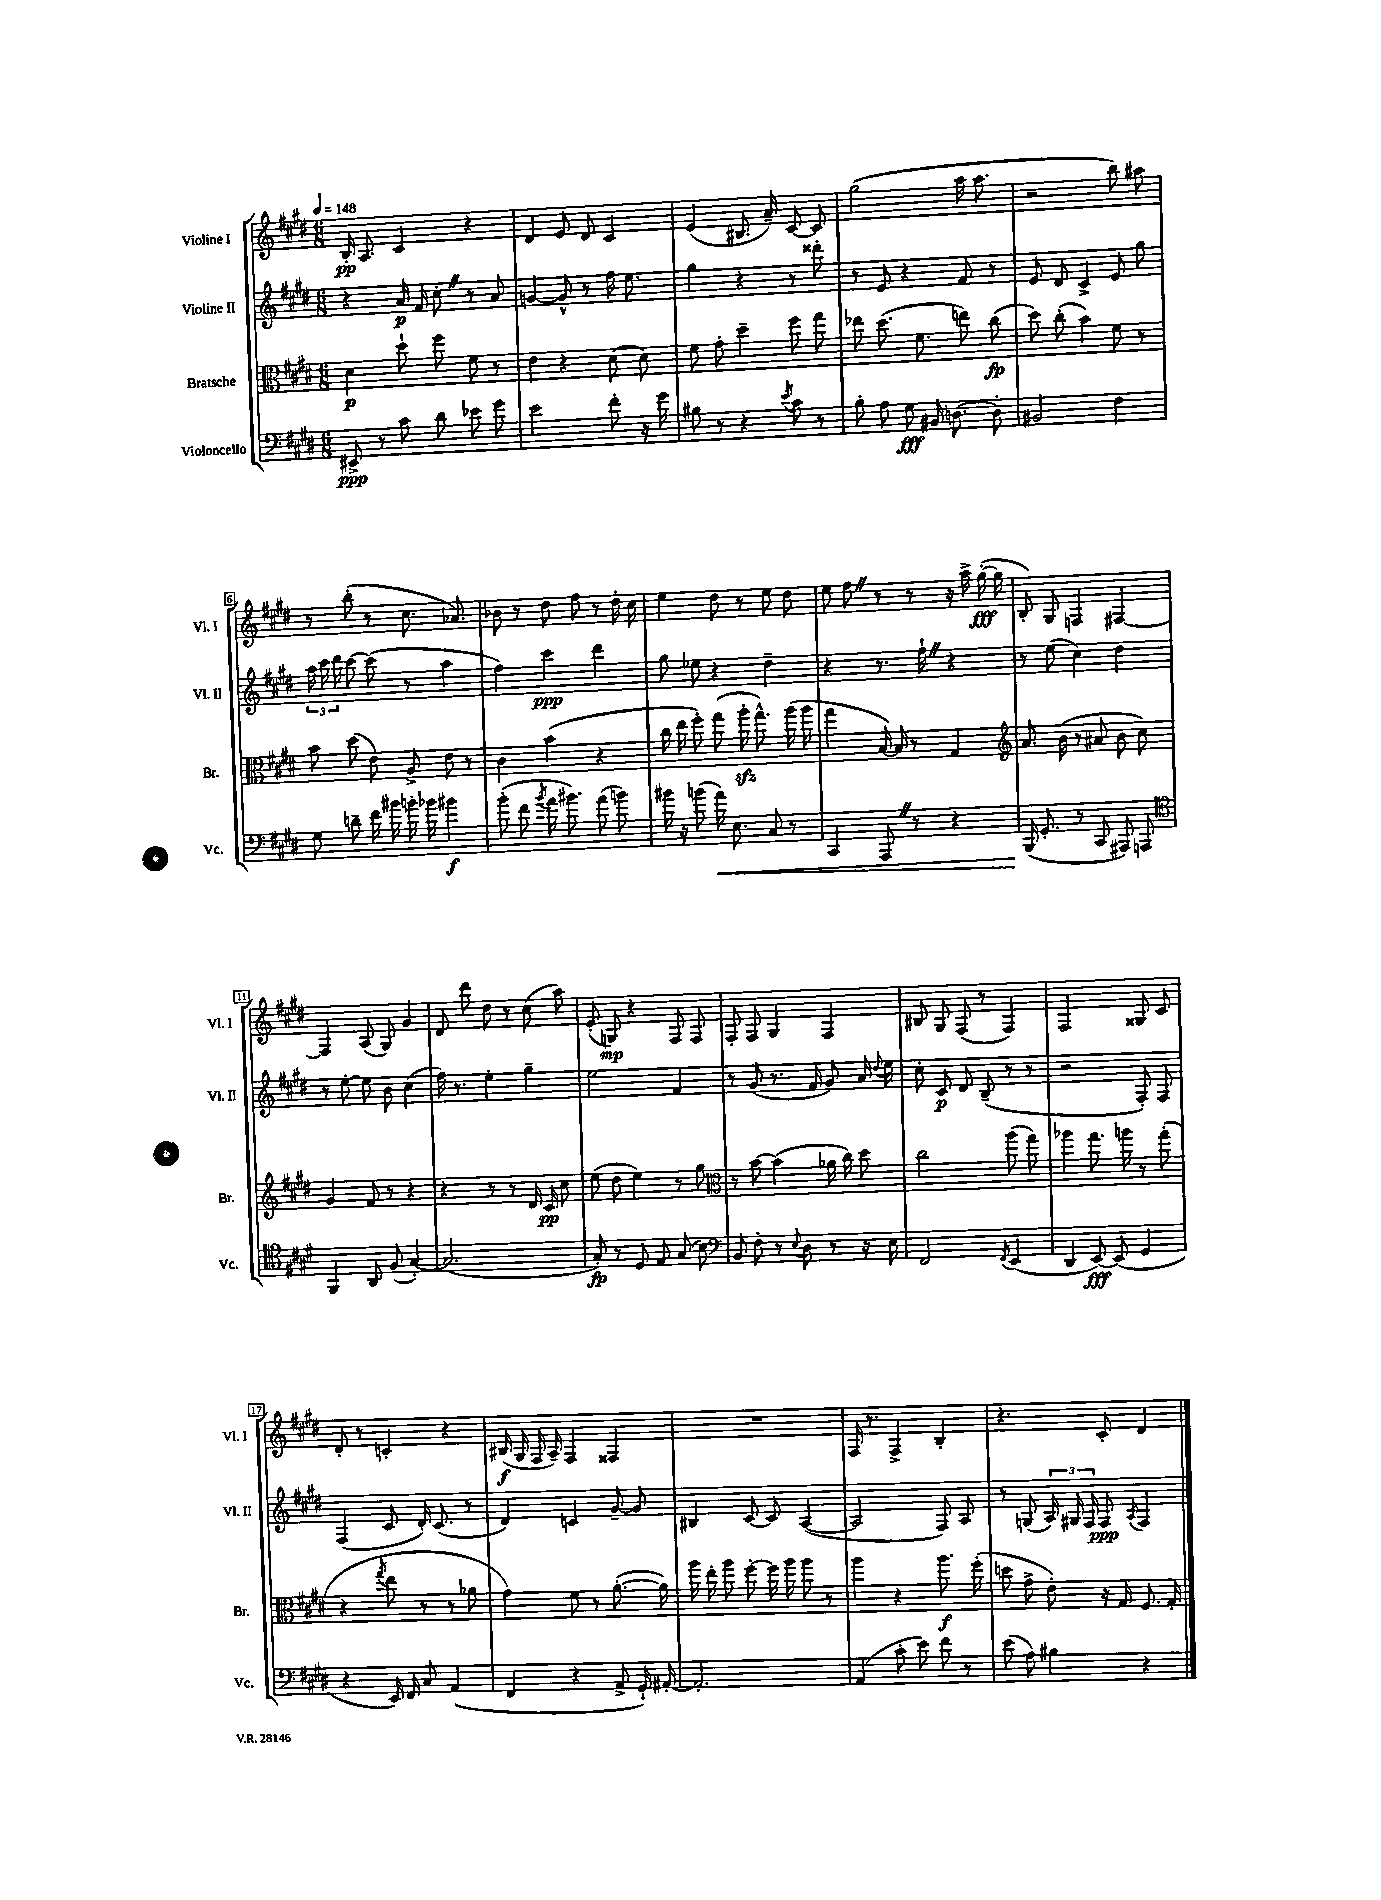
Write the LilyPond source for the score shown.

<<
\new StaffGroup <<
\new Staff = "s0" \with { instrumentName = "Violine I" shortInstrumentName = "Vl. I" } {
    \clef treble \key e \major \numericTimeSignature \time 6/8 \tempo 4 = 148
    \autoBeamOff b16-.\pp a8. cis'4 r4 |
    dis'4 e'8 dis'8 cis'4 |
    e'4( bis8. a'16--) cis'8~ cis'8 |
    gis''2( a''16 a''8. |
    r2 b''8) ais''8 |
    r8 b''8-.( r8 cis''8. aes'8.) |
    bes'8 r8 dis''8 fis''8 r8 dis''16-. cis''16 |
    e''4 dis''8 r8 e''8 dis''8 |
    e''8 fis''8 \once \override BreathingSign.text = \markup { \musicglyph "scripts.caesura.straight" } \breathe r8 r8 r16 a''16-> gis''16~-.\fff( gis''16 |
    b8-.) gis8 f4 fis4~ |
    fis4 a8( gis8) gis'4 |
    dis'8 dis'''8 dis''8 r8 cis''8( a''8) |
    e'8-.( g8\mp) r4 fis8 fis8 |
    fis8-. fis8 gis4 fis4 |
    bis8 gis8 fis8( r8 fis4) |
    fis2 gisis8 cis'8 |
    dis'8-. r8 c'4-. r4 |
    bis16\f( gis16 fis16 a16--) fis4 fisis4 |
    R2. |
    fis16 r8. fis4-> b4-. |
    r4. cis'8-. dis'4 \bar "|." |
}
\new Staff = "s1" \with { instrumentName = "Violine II" shortInstrumentName = "Vl. II" } {
    \clef treble \key e \major \numericTimeSignature \time 6/8
    \autoBeamOff r4 a'16\p fis'16 cis''8-. \once \override BreathingSign.text = \markup { \musicglyph "scripts.caesura.straight" } \breathe r8 a'8 |
    g'4~ g'8-^ r8 fis''16 e''8. |
    gis''4 r4 r8 disis'''8-. |
    r8 e'8 r4 fis'8 r8 |
    e'8 dis'8 cis'4-> e'8 gis''8 |
    \tuplet 3/2 { a''16 cis'''16 dis'''16 } cis'''8~ cis'''8( r8 a''4 |
    fis''4) cis'''4\ppp dis'''4 |
    gis''8 ees''8 r4 dis''4-- |
    r4 r8. fis''16-! \once \override BreathingSign.text = \markup { \musicglyph "scripts.caesura.straight" } \breathe r4 |
    r8 e''8( cis''4) dis''4 |
    r8 e''8~-. e''8 b'8 cis''4( |
    fis''16) r8. e''4-. gis''4-- |
    e''2 fis'4 |
    r8 gis'8( r8. fis'16 gis'8) a'16 \appoggiatura { dis''8 } e''16 |
    cis''8-. cis'8\p dis'8 b8--( r8 r8 |
    r2 fis8-.) fis8 |
    fis4( cis'8 dis'16-.) cis'8.( r8 |
    dis'4) c'4 gis'8~-- gis'8 |
    bis4 cis'8~ cis'8 a4~( |
    a2 fis8) a8 |
    r8 g8( \tuplet 3/2 { a16) gis16 fis16 } fis8\ppp \acciaccatura { a8 } fis4 \bar "|." |
}
\new Staff = "s2" \with { instrumentName = "Bratsche" shortInstrumentName = "Br." } {
    \clef alto \key e \major \numericTimeSignature \time 6/8
    \autoBeamOff dis'4\p dis''8-! fis''8 fis'8 r8 |
    e'4 r4 dis'8( dis'8) |
    fis'8 gis'8-. dis''4-- fis''8 gis''8 |
    ees''8 dis''8.( fis'8. e''8) cis''8\fp( |
    dis''8) cis''8-.( b'4) fis'8 r8 |
    b'8 dis''8( e'8) a8-> e'8 r8 |
    cis'4 b'4( r4 |
    cis''16 e''16 fis''8-.) gis''8( a''16-.\sfz gis''8.-^) a''16( a''16 |
    gis''4 b16~) b16 r8 gis4 |
    \clef treble a'8. b'16( r8 ais'8 b'8 cis''8) |
    gis'4 fis'8 r8 r4 |
    r4 r8 r8 dis'16 cis'16\pp cis''8 |
    e''8( dis''8 e''4) r8 gis''8 |
    \clef alto r8 b'8~ b'4( aes'16 cis''16) dis''8 |
    cis''2 a''8( gis''8) |
    aes''4 gis''8. a''16 r8 gis''8-.( |
    r4 \acciaccatura { gis''8 } e''8 r8 r8 aes'8 |
    gis'4) fis'8 r8 a'8.~-.( a'16) |
    a''16 e''16-. a''8 fis''8~-. fis''16 a''16 a''8 r8 |
    a''4 r4 a''8.\f fis''16-.( |
    d''8 gis'8-> e'8-.) r16 gis16 fis8. gis16-. \bar "|." |
}
\new Staff = "s3" \with { instrumentName = "Violoncello" shortInstrumentName = "Vc." } {
    \clef bass \key e \major \numericTimeSignature \time 6/8
    \autoBeamOff eis,8->\ppp r8 cis'8 dis'8 ees'8 gis'8 |
    e'2 fis'8-. r16 gis'16 |
    bis8 r8 r4 \acciaccatura { e'8 } cis'8 r8 |
    b8-. a8 gis8\fff bis,16 d8.~ d8-. |
    bis,2 fis4 |
    gis8 d'8-- fis'16 bis'16 b'16-. bes'16 bis'4\f |
    b'8-.( fis'8 \acciaccatura { b'8 } a'16 bis'8.) a'8( b'8) |
    bis'16 r16 b'8( a'16\<) e8. cis8 r8 |
    cis,4 a,,8 \once \override BreathingSign.text = \markup { \musicglyph "scripts.caesura.straight" } \breathe r8 r4 |
    b,,16\!( gis,8.-. r8 cis,8 ais,,8) a,,8 |
    \clef tenor fis,4 a,8 fis8( gis4~-.) |
    gis2.( |
    gis8-.\fp) r8 dis8 e8 gis8( b8) |
    \clef bass b,8 fis8-. r8 \appoggiatura { e8 } dis8 r8 r16 e16 |
    fis,2 \acciaccatura { fis,8 } e,4( |
    dis,4 e,8~\fff) e,8( gis,4 |
    r4 e,16) fis,16 cis8 a,4( |
    fis,4 r4 a,8-> gis,16-!) ais,16~-. |
    ais,2.-. |
    a,4( cis'8-. e'8) fis'8 r8 |
    e'8( a8) bis4 r4 \bar "|." |
}
>>
>>
\layout { \context { \Score \override BarNumber.stencil = #(make-stencil-boxer 0.1 0.3 ly:text-interface::print) } }
